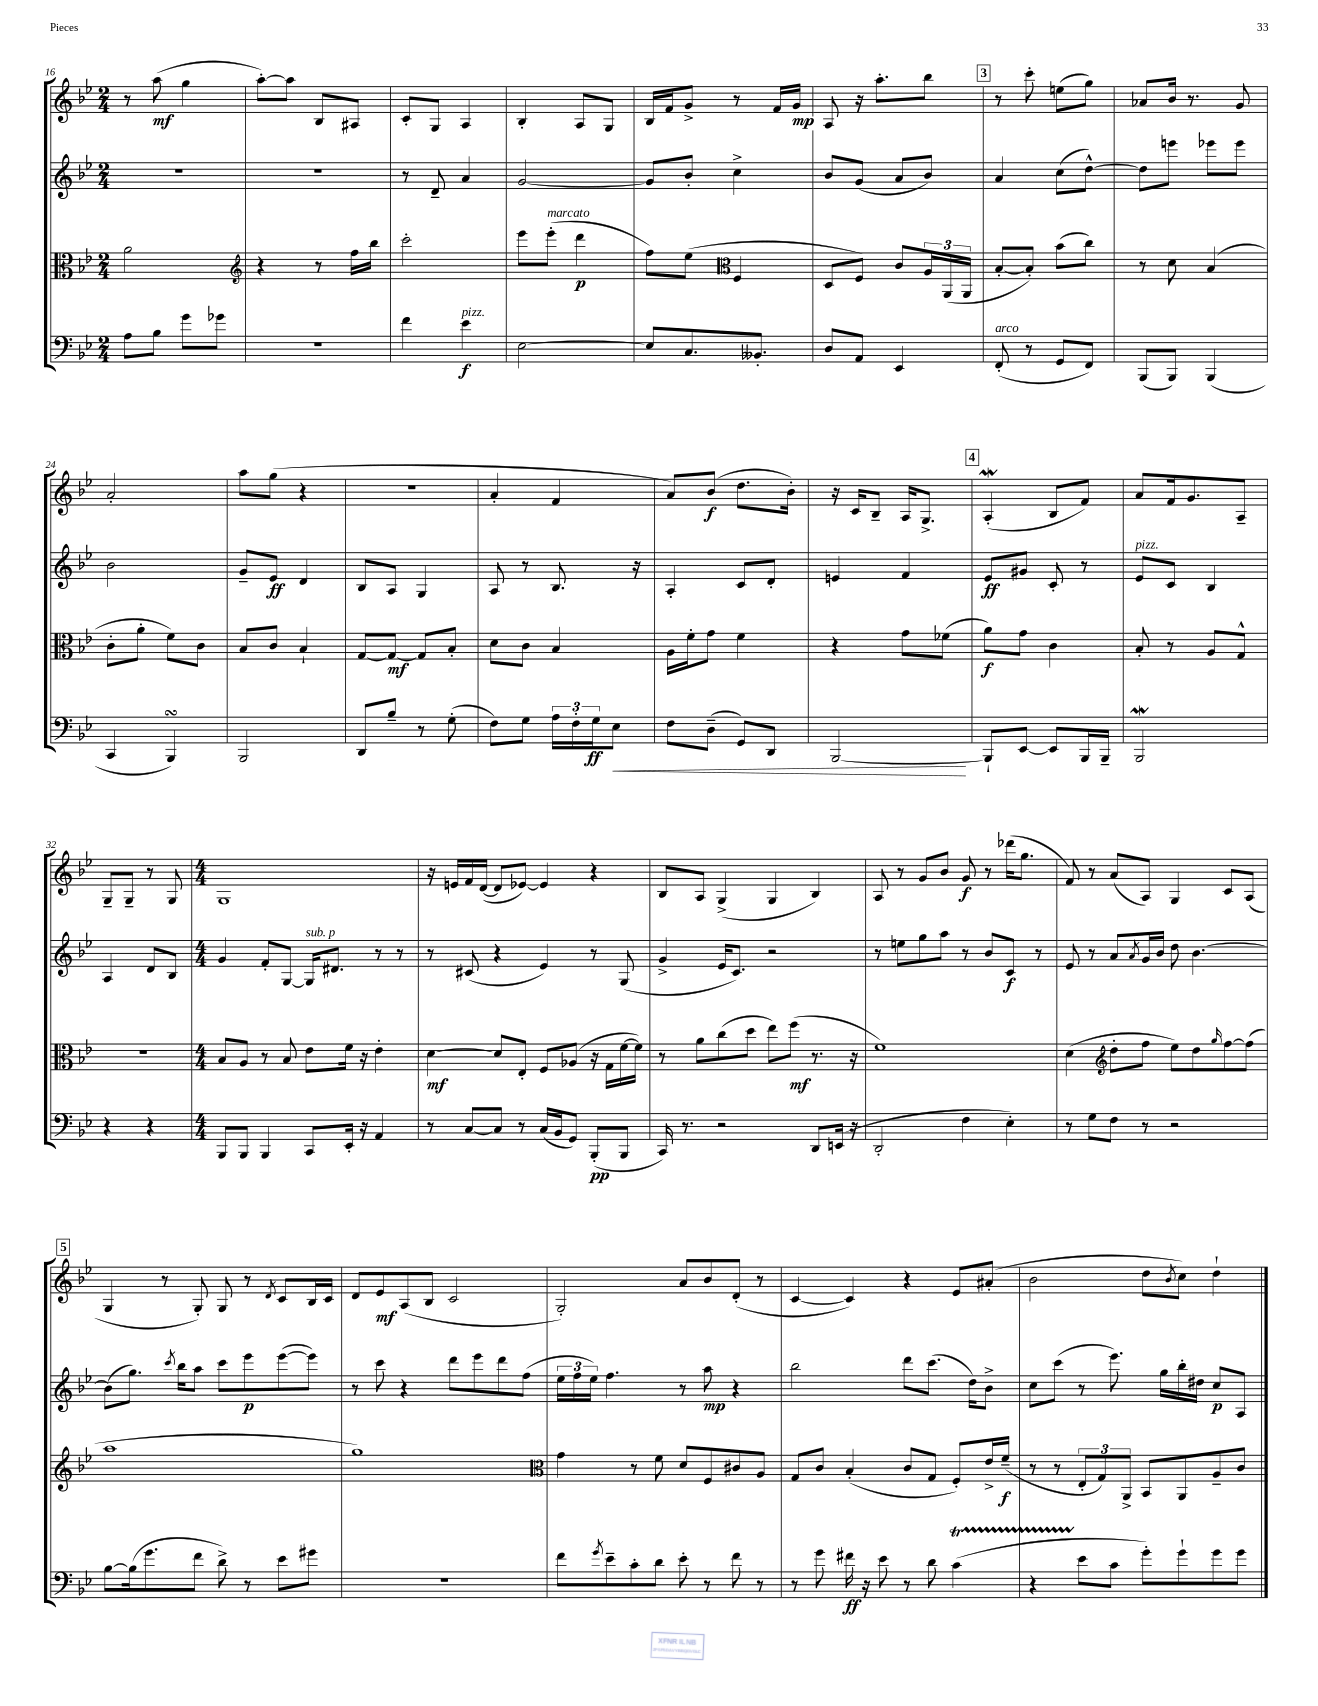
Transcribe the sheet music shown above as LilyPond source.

<<
\new StaffGroup <<
\new Staff = "s0" {
    \clef treble \key bes \major \numericTimeSignature \time 2/4
    r8 a''8\mf( g''4 |
    a''8~-.) a''8 bes8 ais8 |
    c'8-. g8 a4 |
    bes4-. a8 g8 |
    bes16 f'16 g'8-> r8 f'16 g'16\mp |
    a8 r16 a''8.-. bes''8 |
    \mark \markup { \box "3" } r8 c'''8-. e''8( g''8) |
    aes'8 bes'16 r8. g'8 |
    a'2-. |
    a''8 g''8( r4 |
    r2 |
    a'4-. f'4 |
    a'8) bes'8\f( d''8. bes'16-.) |
    r16 c'16 bes8-- a16 g8.-> |
    \mark \markup { \box "4" } a4-.\mordent( bes8 f'8) |
    a'8 f'16 g'8. a8-- |
    g8-- g8-- r8 g8 |
    \numericTimeSignature \time 4/4 g1 |
    r16 e'16 f'16 d'16~( d'8 ees'8~) ees'4 r4 |
    bes8 a8 g4->( g4 bes4) |
    a8 r8 g'8 bes'8 g'8\f r8 des'''16( g''8. |
    f'8) r8 a'8( a8) g4 c'8 a8( |
    \mark \markup { \box "5" } g4 r8 g8-.) g8 r8 \acciaccatura { d'8 } c'8 bes16 c'16 |
    d'8 ees'8\mf a8( bes8 c'2 |
    g2-.) a'8 bes'8 d'8-.( r8 |
    c'4~ c'4) r4 ees'8 ais'8-.( |
    bes'2 d''8 \acciaccatura { bes'8 } c''8) d''4-! \bar "|." |
}
\new Staff = "s1" {
    \clef treble \key bes \major \numericTimeSignature \time 2/4
    R2 |
    R2 |
    r8 d'8-- a'4 |
    g'2~ |
    g'8 bes'8-. c''4-> |
    bes'8 g'8( a'8 bes'8) |
    \mark \markup { \box "3" } a'4 c''8( d''8~-^) |
    d''8 e'''8 ees'''8 ees'''8 |
    bes'2 |
    g'8-- ees'8\ff d'4 |
    bes8 a8 g4 |
    a8 r8 bes8. r16 |
    a4-. c'8 d'8-. |
    e'4 f'4 |
    \mark \markup { \box "4" } ees'8\ff gis'8 c'8-. r8 |
    ees'8^\markup { \italic "pizz." } c'8 bes4 |
    a4 d'8 bes8 |
    \numericTimeSignature \time 4/4 g'4 f'8-. g8~ g16^\markup { \italic "sub. p" } dis'8. r8 r8 |
    r8 cis'8( r4 ees'4) r8 g8( |
    g'4-> ees'16 c'8.) r2 |
    r8 e''8 g''8 a''8 r8 bes'8 c'8\f r8 |
    ees'8 r8 a'8 \acciaccatura { a'8 } g'16 bes'16 d''8 bes'4.~ |
    \mark \markup { \box "5" } bes'8( g''8.) \acciaccatura { c'''8 } bes''16 a''8 c'''8 ees'''8\p ees'''8~( ees'''8) |
    r8 c'''8 r4 d'''8 ees'''8 d'''8 f''8( |
    \tuplet 3/2 { ees''16 f''16 ees''16) } f''4. r8 a''8\mp r4 |
    bes''2 d'''8 c'''8.( d''16) bes'8-> |
    c''8 c'''8( r8 ees'''8.) g''16 bes''16-. dis''16 c''8\p a8 \bar "|." |
}
\new Staff = "s2" {
    \clef alto \key bes \major \numericTimeSignature \time 2/4
    a'2 |
    \clef treble r4 r8 f''16 bes''16 |
    c'''2-. |
    ees'''8 ees'''8-.^\markup { \italic "marcato" }( d'''4\p |
    f''8) ees''8( \clef alto f4 |
    d8 f8) c'8 \tuplet 3/2 { a16 a,16( a,16 } |
    \mark \markup { \box "3" } bes8~-. bes8-.) bes'8( c''8) |
    r8 d'8 bes4( |
    c'8-. a'8-. f'8) c'8 |
    bes8 c'8 bes4-! |
    g8~ g8~\mf g8 bes8-. |
    d'8 c'8 bes4 |
    a16 f'16-. g'8 f'4 |
    r4 g'8 fes'8( |
    \mark \markup { \box "4" } a'8\f) g'8 c'4 |
    bes8-. r8 a8 g8-^ |
    R2 |
    \numericTimeSignature \time 4/4 bes8 a8 r8 bes8 ees'8 f'16 r16 ees'4-. |
    d'4~\mf d'8 ees8-. f8 aes8( r16 g16 f'16~ f'16) |
    r8 a'8 c''8( d''8 ees''8) f''8\mf( r8. r16 |
    f'1) |
    d'4( \clef treble d''8-. f''8 ees''8) d''8 \grace { g''16 } f''8~ f''8( |
    \mark \markup { \box "5" } a''1 |
    g''1) |
    \clef alto g'4 r8 f'8 d'8 f8 cis'8 a8 |
    g8 c'8 bes4-.( c'8 g8 f8-.) ees'16-> f'16--\f( |
    r8 r8 \tuplet 3/2 { ees8-. g8) a,8-> } bes,8 a,8 a8-- c'8 \bar "|." |
}
\new Staff = "s3" {
    \clef bass \key bes \major \numericTimeSignature \time 2/4
    a8 bes8 g'8 ges'8 |
    R2 |
    f'4 ees'4\f^\markup { \italic "pizz." } |
    ees2~ |
    ees8 c8. beses,8.-. |
    d8 a,8 ees,4 |
    \mark \markup { \box "3" } f,8-.^\markup { \italic "arco" }( r8 g,8 f,8) |
    bes,,8( bes,,8) bes,,4( |
    c,4 bes,,4\turn) |
    bes,,2 |
    d,8 bes8-- r8 g8-.( |
    f8) g8 \tuplet 3/2 { a16 f16-. g16\ff } ees8\< |
    f8 d8--( g,8) d,8 |
    bes,,2~\! |
    \mark \markup { \box "4" } bes,,8-! ees,8~ ees,8 bes,,16 bes,,16-- |
    bes,,2\mordent |
    r4 r4 |
    \numericTimeSignature \time 4/4 bes,,8 bes,,8 bes,,4 c,8 ees,16-. r16 a,4 |
    r8 c8~ c8 r8 c16( bes,16 g,8) bes,,8-.\pp( bes,,8 |
    c,16) r8. r2 d,8 e,16( r16 |
    d,2-. f4 ees4-.) |
    r8 g8 f8 r8 r2 |
    \mark \markup { \box "5" } bes8~ bes16( g'8. f'8 d'8->) r8 ees'8 gis'8 |
    R1 |
    f'8 \acciaccatura { g'8 } ees'8-- c'8-. d'8 ees'8-. r8 f'8 r8 |
    r8 g'8 fis'16\ff r16 ees'8 r8 d'8 c'4\startTrillSpan( |
    r4 ees'8\stopTrillSpan c'8 g'8-.) g'8-! g'8 g'8 \bar "|." |
}
>>
>>
\layout { \context { \Score currentBarNumber = #16 } }
